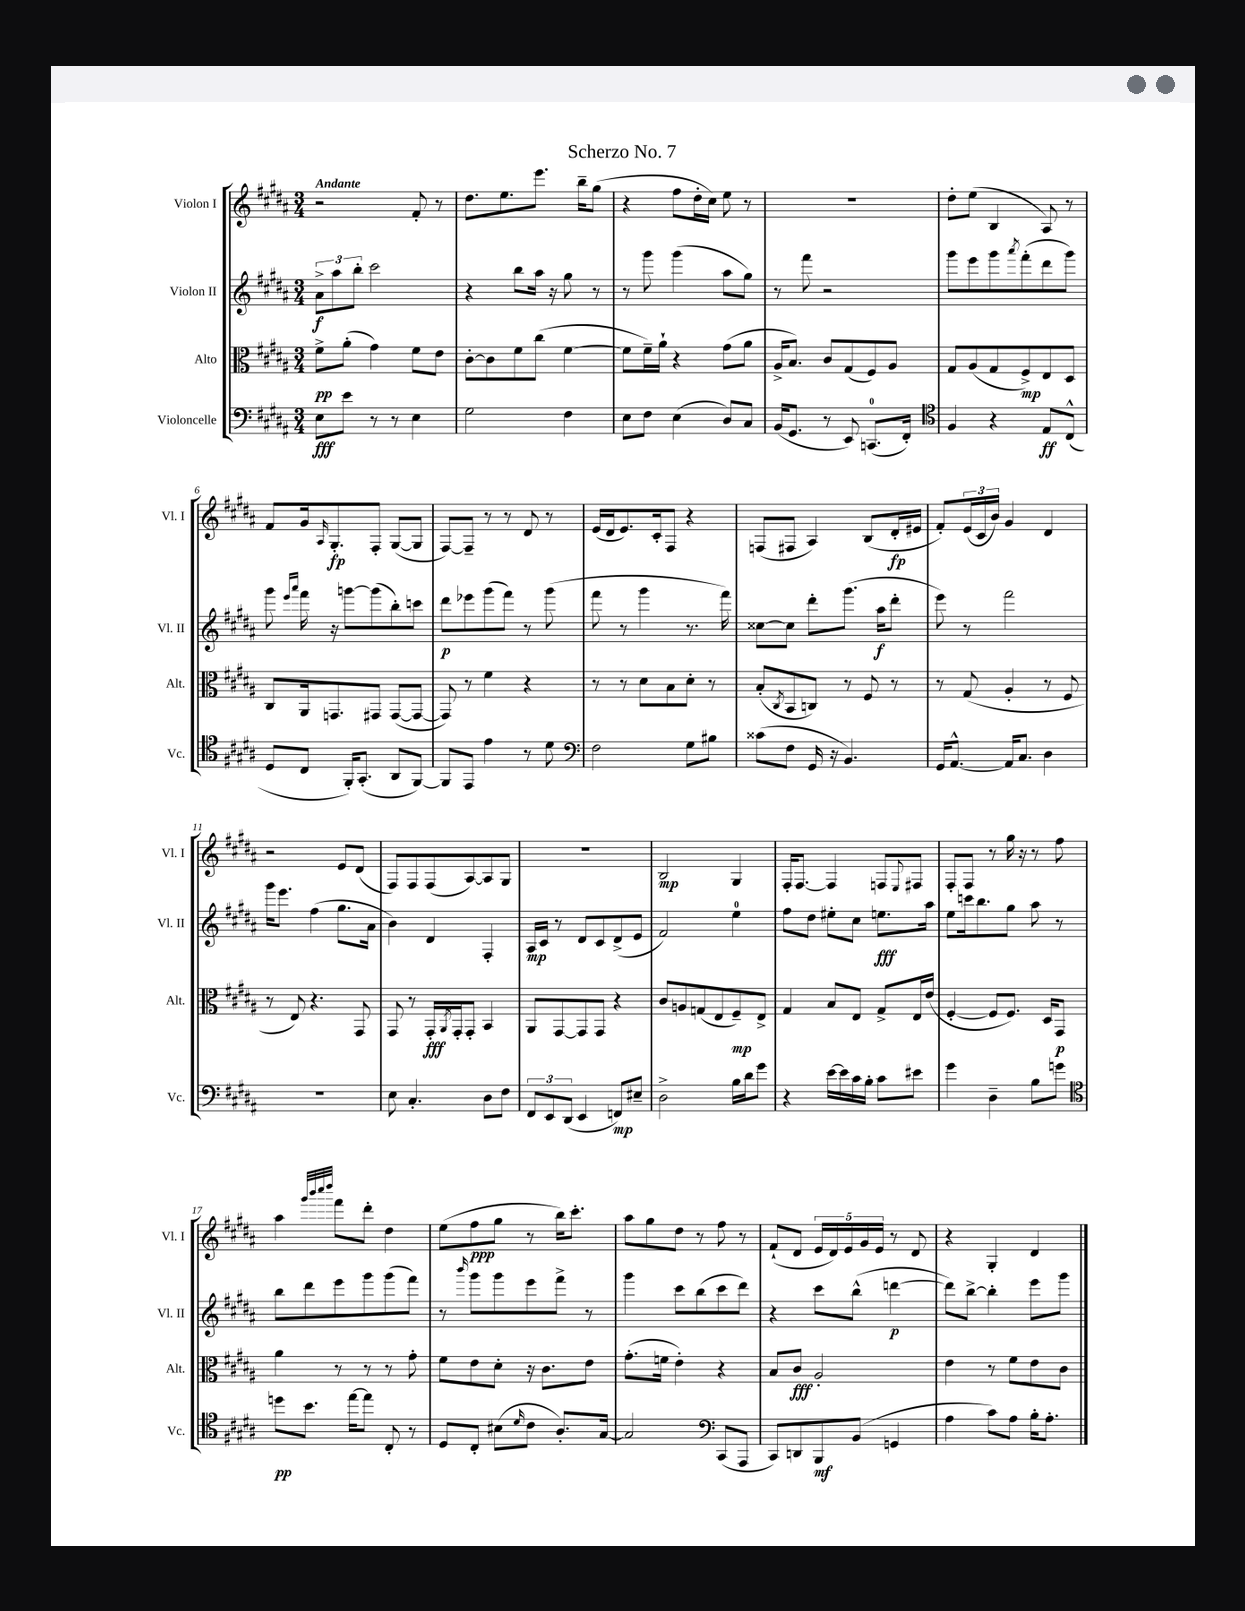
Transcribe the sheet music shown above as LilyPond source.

\header { title = "Scherzo No. 7" }
<<
\new StaffGroup <<
\new Staff = "s0" \with { instrumentName = "Violon I" shortInstrumentName = "Vl. I" } {
    \clef treble \key b \major \numericTimeSignature \time 3/4 \tempo "Andante"
    r2 fis'8-. r8 |
    dis''8. e''8. e'''8. b''16-- gis''8( |
    r4 fis''8 dis''16-. cis''16) e''8 r8 |
    R2. |
    dis''8-. e''8( b4 ais8) r8 |
    fis'8 gis'16 \grace { ais16 } gis8.-.\fp fis8-. gis8~( gis8 |
    fis8~) fis8-- r8 r8 dis'8 r8 |
    e'16( dis'16 e'8.) cis'16-. fis8 r4 |
    f8( fis8 ais4) b8( dis'16-.\fp eis'16 |
    fis'8-.) \tuplet 3/2 { e'16( cis'16 b'16) } gis'4 dis'4 |
    r2 e'8 dis'8( |
    fis8) fis8 fis8( ais8~) ais8 gis8 |
    R2. |
    b2\mp gis4 |
    fis16-. fis8.~ fis4 f8 \appoggiatura { e8 } fis8 |
    fis8-. fis8 r8 gis''16 r16 r8 fis''8 |
    ais''4 \grace { gis'''32 b'''32 cis''''32 dis''''32 } fis'''8 dis'''8-. dis''4 |
    e''8( fis''8\ppp gis''8 r8 b''16) cis'''8.-. |
    ais''8 gis''8 dis''8 r8 fis''8 r8 |
    fis'8-!( dis'8 \tuplet 5/4 { e'16 dis'16) e'16 gis'16 e'16 } r8 dis'8 |
    r4 gis4-. dis'4 \bar "|." |
}
\new Staff = "s1" \with { instrumentName = "Violon II" shortInstrumentName = "Vl. II" } {
    \clef treble \key b \major \numericTimeSignature \time 3/4
    \tuplet 3/2 { ais'8->\f ais''8 b''8-. } cis'''2 |
    r4 b''8 ais''16 r16 gis''8 r8 |
    r8 gis'''8 gis'''4( ais''8 gis''8) |
    r8 fis'''8 r2 |
    gis'''8 e'''8 gis'''8 \acciaccatura { ais'''8 } fis'''8-.( dis'''8 gis'''8) |
    gis'''8 \grace { e'''16 ais'''16 } fis'''16 r16 g'''8~ g'''8( b''8-.) c'''8 |
    dis'''8\p ees'''8 gis'''8( fis'''8) r8 gis'''8( |
    fis'''8 r8 gis'''4 r8. fis'''16) |
    cisis''8~ cisis''8 dis'''8-. gis'''8.( ais''16\f dis'''8-. |
    e'''8) r8 fis'''2 |
    gis'''16 e'''8. fis''4( gis''8. ais'16 |
    b'4) dis'4 fis4-. |
    ais16\mp cis'16 r8 dis'8 cis'8 dis'8->( e'8 |
    fis'2) e''4-0 |
    fis''8 dis''8 eis''8-. cis''8 e''8.\fff ais''16 |
    e''8 c'''16 b''8. gis''8 ais''8 r8 |
    b''8 dis'''8 e'''8 gis'''8 gis'''8( fis'''8) |
    r8 \grace { b'''16 } gis'''8 gis'''8 e'''8 fis'''8-> r8 |
    gis'''4 cis'''8 b''8( cis'''8 dis'''8) |
    r4 cis'''8 b''8-^( d'''4~\p |
    d'''8) b''8~-> b''4-. e'''8 gis'''8 \bar "|." |
}
\new Staff = "s2" \with { instrumentName = "Alto" shortInstrumentName = "Alt." } {
    \clef alto \key b \major \numericTimeSignature \time 3/4
    fis'8->\pp ais'8-.( gis'4) fis'8 e'8 |
    cis'8~-. cis'8 fis'8 cis''8( fis'4~ |
    fis'8 fis'16--) ais'16-! r4 gis'8( ais'8 |
    ais16-> b8.) cis'8 gis8( fis8) ais8 |
    gis8 ais8( gis8 fis8->\mp) e8 dis8 |
    cis8 ais,16 g,8. gis,8 gis,8~( gis,8~ |
    gis,8) r8 fis'4 r4 |
    r8 r8 dis'8 b8 dis'8-. r8 |
    b8-.( \acciaccatura { cis8 } b,8 c8) r8 fis8 r8 |
    r8 gis8( ais4-. r8 fis8 |
    r8 e8) r4. gis,8 |
    gis,8 r8 gis,16-.\fff \acciaccatura { ais,8 } gis,16-. gis,8-. b,4 |
    ais,8 gis,8~ gis,8 gis,8 r4 |
    cis'8 a8 g8( e8 fis8--\mp) e8-> |
    gis4 b8 e8 gis8-> e16 e'16( |
    fis4~-. fis8 fis8.) dis16 gis,8\p |
    ais'4 r8 r8 r8 gis'8-. |
    fis'8 e'8 dis'8-. r16 cis'8. e'8 |
    gis'8.-.( f'16 e'4-.) r4 |
    b8 cis'8\fff ais2-. |
    e'4 r8 fis'8 e'8 cis'8 \bar "|." |
}
\new Staff = "s3" \with { instrumentName = "Violoncelle" shortInstrumentName = "Vc." } {
    \clef bass \key b \major \numericTimeSignature \time 3/4
    e8\fff e'8 r8 r8 e4 |
    gis2 fis4 |
    e8 fis8 e4( dis8) cis8 |
    b,16( gis,8. r8 e,8) c,8.-0( fis,16-.) |
    \clef tenor fis4 r4 e8\ff cis8-^( |
    dis8 cis8 fis,16-.) gis,8.-.( ais,8 fis,8~) |
    fis,8 e,8 e'4 r8 dis'8 |
    \clef bass fis2 gis8 bis8 |
    cisis'8( fis8 gis,16 r16 b,4.) |
    gis,16 ais,8.~-^ ais,16 cis8. dis4 |
    R2. |
    e8 cis4.-. dis8 fis8 |
    \tuplet 3/2 { fis,8 e,8 dis,8( } e,4 f,8\mp) eis8-- |
    dis2-> b16 dis'16 gis'8 |
    r4 e'16~ e'16 cis'16 b16-. cis'8 eis'8 |
    gis'4 dis4-- b8 g'8 |
    \clef tenor d''8\pp b'8. e''16~ e''8 cis8-. r8 |
    dis8 cis8-. bis8( \grace { dis'16 } cis'8 ais8.-.) gis16~ |
    gis2 \clef bass cis,8( ais,,8 |
    cis,8) d,8 b,,8\mf b,8( g,4 |
    ais4 cis'8) ais8 b16-. ais8.-. \bar "|." |
}
>>
>>
